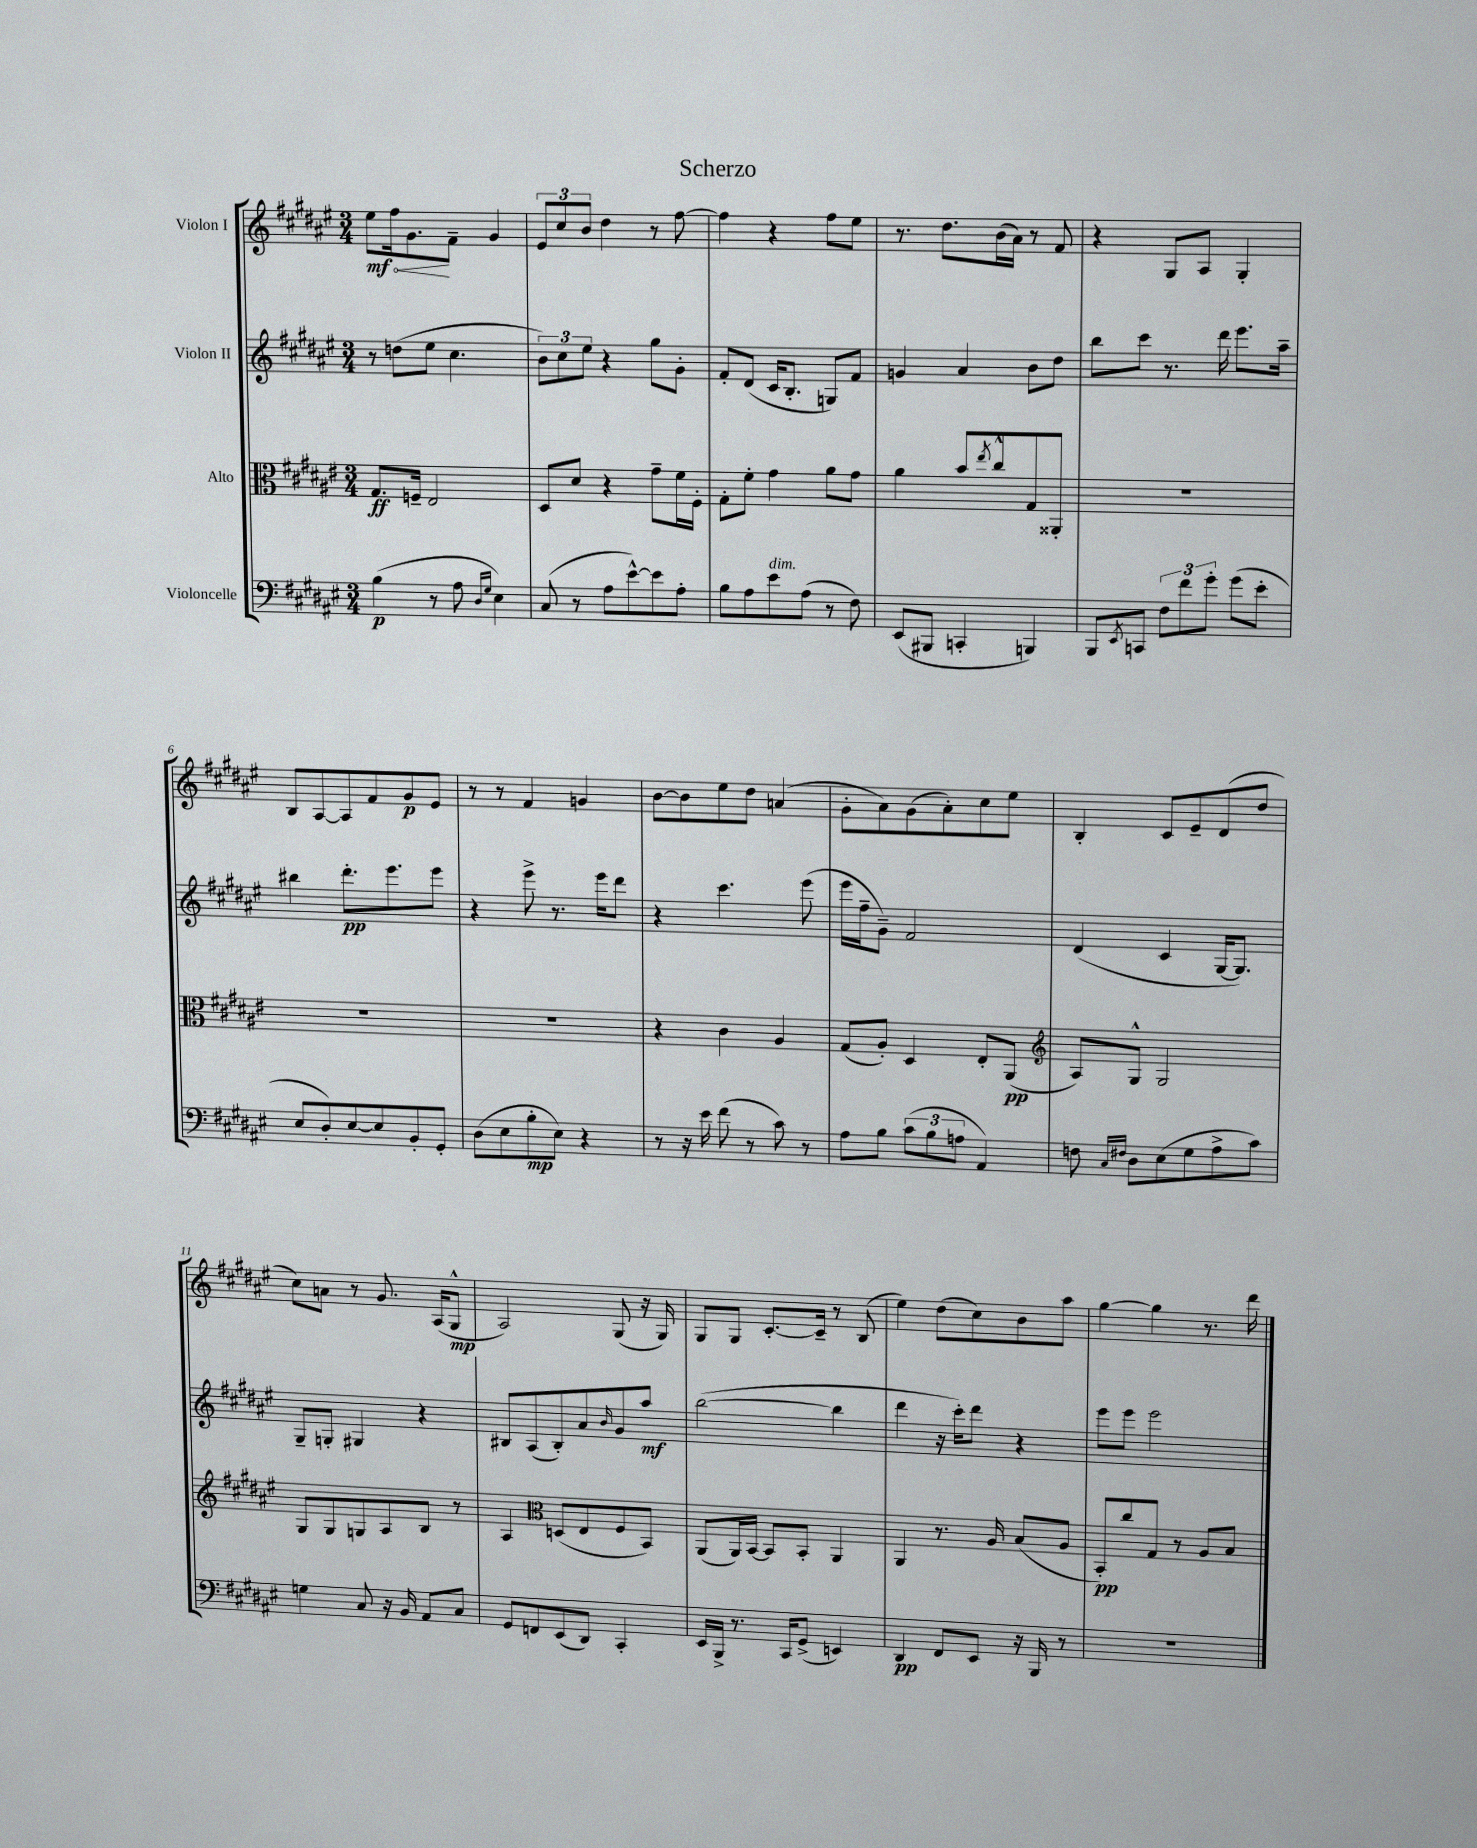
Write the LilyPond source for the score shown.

\header { title = "Scherzo" }
<<
\new StaffGroup <<
\new Staff = "s0" \with { instrumentName = "Violon I" } {
    \clef treble \key fis \major \numericTimeSignature \time 3/4
    \once \override Hairpin.circled-tip = ##t eis''8\mf\< fis''16 gis'8.\! fis'8-- gis'4 |
    \tuplet 3/2 { eis'8 cis''8 b'8 } dis''4 r8 fis''8~ |
    fis''4 r4 fis''8 eis''8 |
    r8. dis''8. b'16( ais'16) r8 fis'8 |
    r4 gis8 ais8 gis4-. |
    b8 ais8~ ais8 fis'8 gis'8\p eis'8 |
    r8 r8 fis'4 g'4 |
    b'8~ b'8 eis''8 dis''8 a'4( |
    gis'8-. ais'8) gis'8( ais'8-.) cis''8 eis''8 |
    b4-. cis'8 eis'8-- dis'8( dis''8 |
    cis''8) a'8 r8 gis'8. ais16( gis8-^\mp |
    ais2) gis8( r16 gis16) |
    gis8 gis8 cis'8.~-. cis'16-- r8 b8( |
    eis''4) dis''8( cis''8) b'8 ais''8 |
    gis''4~ gis''4 r8. dis'''16 \bar "|." |
}
\new Staff = "s1" \with { instrumentName = "Violon II" } {
    \clef treble \key fis \major \numericTimeSignature \time 3/4
    r8 d''8( eis''8 cis''4. |
    \tuplet 3/2 { b'8) cis''8 eis''8 } r4 gis''8 gis'8-. |
    fis'8-. dis'8( cis'16 b8.-. g8) fis'8 |
    g'4 ais'4 b'8 dis''8 |
    b''8 cis'''8 r8. dis'''16 eis'''8. ais''16-- |
    bis''4 dis'''8.-.\pp eis'''8. eis'''8 |
    r4 eis'''8-> r8. eis'''16 dis'''8 |
    r4 cis'''4. eis'''8( |
    eis'''16 fis''16-- gis'8--) fis'2 |
    dis'4( cis'4 gis16~ gis8.) |
    gis8-- g8-. gis4 r4 |
    bis8 ais8( bis8-.) ais'8 \grace { b'16 } gis'8 ais''8\mf |
    b''2~( b''4 |
    dis'''4 r16 cis'''16-.) dis'''8 r4 |
    eis'''8 eis'''8 eis'''2 \bar "|." |
}
\new Staff = "s2" \with { instrumentName = "Alto" } {
    \clef alto \key fis \major \numericTimeSignature \time 3/4
    gis8.\ff f16-- eis2 |
    dis8 dis'8 r4 gis'8-- fis'16 fis16-. |
    gis8-. fis'8-. gis'4 ais'8 gis'8 |
    ais'4 b'8 \acciaccatura { eis''8 } cis''8-^ gis8 aisis,8-. |
    R2. |
    R2. |
    R2. |
    r4 cis'4 ais4 |
    gis8( ais8-.) dis4 eis8-. ais,8\pp( |
    \clef treble ais8) gis8-^ gis2 |
    gis8 gis8 g8 ais8 b8 r8 |
    ais4 \clef alto d8( eis8 fis8 b,8) |
    ais,8( ais,16) b,16~ b,8 b,8-. ais,4 |
    ais,4 r8. ais16 b8( ais8 |
    b,8-.\pp) cis''8 gis8 r8 ais8 b8 \bar "|." |
}
\new Staff = "s3" \with { instrumentName = "Violoncelle" } {
    \clef bass \key fis \major \numericTimeSignature \time 3/4
    b4\p( r8 ais8 \grace { dis16 gis16 } eis4) |
    cis8( r8 ais8 eis'8~-^) eis'8 ais8-. |
    b8 ais8 eis'8^\markup { \italic "dim." } ais8( r8 fis8) |
    eis,8( bis,,8 c,4-. b,,4) |
    b,,8 \acciaccatura { eis,8 } c,8 \tuplet 3/2 { fis8 fis'8 gis'8-. } gis'8( eis'8-. |
    eis8 dis8-.) eis8~ eis8 b,8-. gis,8-. |
    dis8( eis8 b8-.\mp eis8) r4 |
    r8 r16 eis'16 fis'8( r8 cis'8) r8 |
    ais8 b8 \tuplet 3/2 { cis'8( b8 a8 } ais,4) |
    f8 \grace { cis16 fis16 } dis8 eis8( gis8 ais8-> cis'8) |
    g4 cis8 r16 b,16 ais,8 cis8 |
    gis,8 f,8 eis,8( dis,8) cis,4-. |
    eis,16 b,,16-> r8. cis,16 gis,8->( e,4) |
    dis,4\pp fis,8 eis,8 r16 b,,16 r8 |
    R2. \bar "|." |
}
>>
>>
